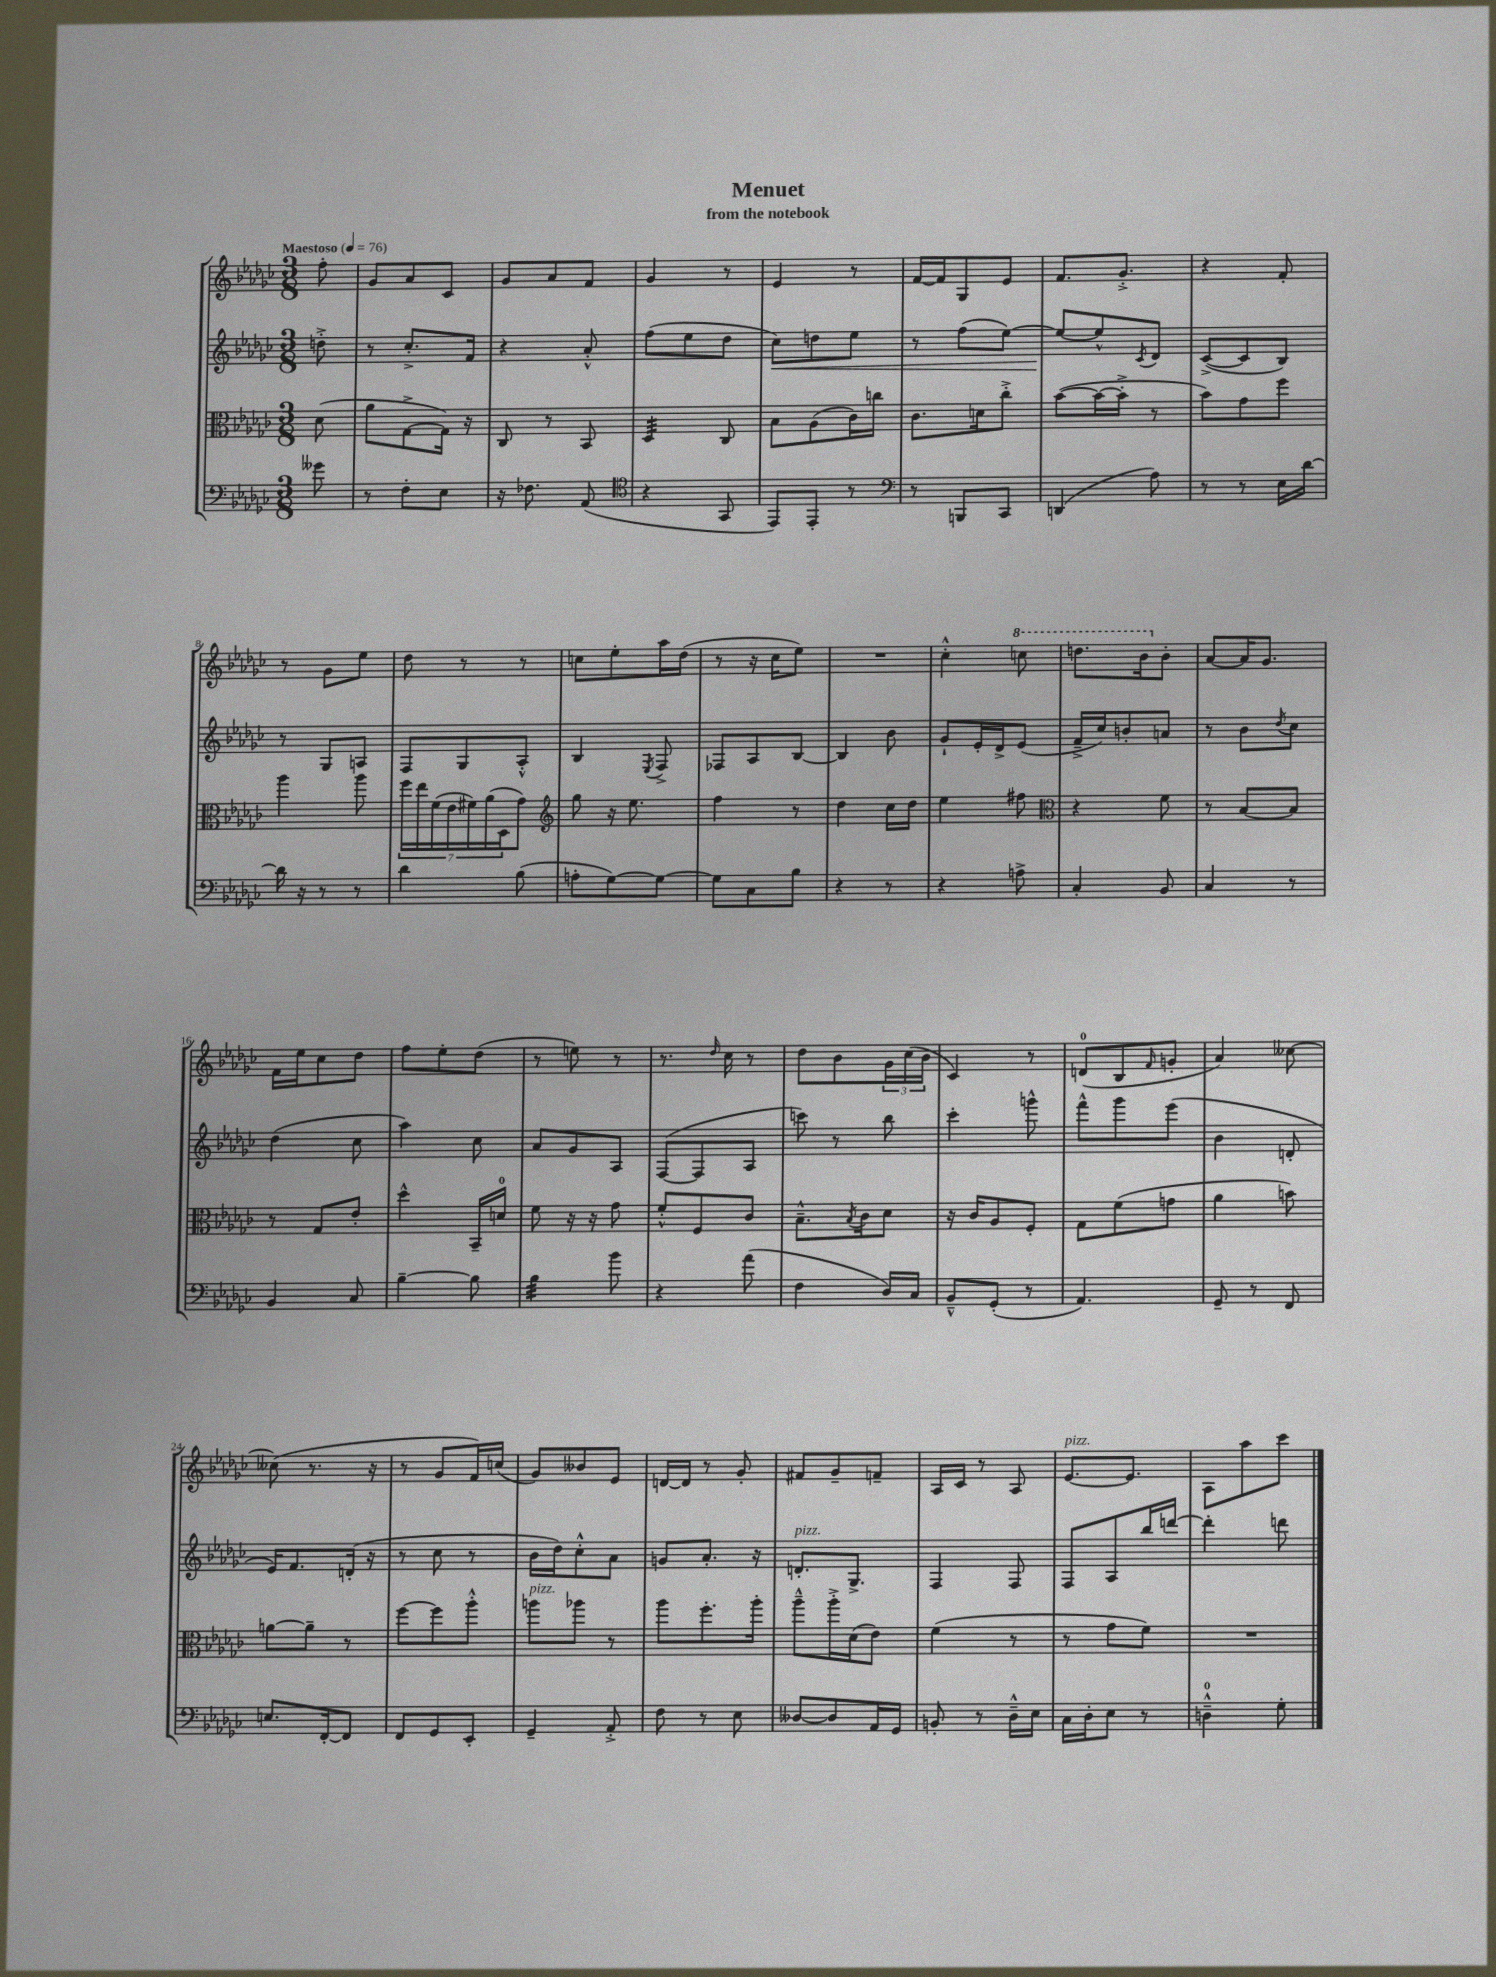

**kern	**kern	**kern	**kern
*staff4	*staff3	*staff2	*staff1
*clefF4	*clefC3	*clefG2	*clefG2
*k[b-e-a-d-g-c-]	*k[b-e-a-d-g-c-]	*k[b-e-a-d-g-c-]	*k[b-e-a-d-g-c-]
*M3/8	*M3/8	*M3/8	*M3/8
*MM76	*MM76	*MM76	*MM76
8g--\	(8d-\	8dd'^\	8ff'\
=	=	=	=
8r	8a-\L	8r	8g-/L
8F'\L	[8G-^\	8.cc-'^/L	8a-/
8E-\J	16G-\]Jk)	.	8c-/J
.	16r	16f/Jk	.
=	=	=	=
16r	8C-/	4r	8g-/L
8.F-\	.	.	.
.	8r	.	8a-/
(8AA-/	8BB-/	8a-'^^/	8f/J
=	=	=	=
*clefC4	*	*	*
4r	4D-/	(8ff\L	4g-/
.	.	8ee-\	.
8GG-/	8C-/	8dd-\J	8r
=	=	=	=
8EE-/L)	8B-\L	8cc-\L)	4e-/
8EE-'/J	(8A-\	8dd\	.
8r	16c-\L)	8ee-\J	8r
.	16cc\JJ	.	.
=	=	=	=
*clefF4	*	*	*
8r	8.c-\L	8r	[16f/LL
.	.	.	16f/]J
8BBB/L	.	(8ff\L	8G-/
.	16d\k	.	.
8CC-/J	8cc-'^\J	[8ee-\J)	8e-/J
=	=	=	=
(4DD/	([8b-\L	8ee-/_L	8.f/L
.	16b-\_L	8ee-^^/]	.
.	16b-'^\]JJ	.	8.g-'^/J
.	.	8qc-/	.
8A-\)	8r	8d-/J	.
=	=	=	=
8r	8b-\L)	([8c-^/L	4r
8r	8g-\	8c-/]	.
16E-\LL	8ff\J	8B-/J)	8f'/
[16d-\JJ	.	.	.
=	=	=	=
16d-\]	4aa-\	8r	8r
16r	.	.	.
8r	.	8G-/L	8g-\L
8r	8aa-\	8A/J	8ee-\J
=	=	=	=
4d-\	28ff\LL	8F/L	8dd-\
.	28ee-\	.	.
.	(28f\	.	.
.	28e-\	.	.
.	.	8G-/	8r
.	28f#\)	.	.
.	(28a-\	.	.
.	28D-\J	.	.
(8B-\	8g-\J)	8A-'^^/J	8r
=	=	=	=
*	*clefG2	*	*
8A'\L	8gg-\	4B-/	8cc\L
[8G-\)	16r	.	8ee-'\
.	8.ee-\	.	.
.	.	8qE-/	.
8G-\_J	.	8F^/	16aa-\L
.	.	.	(16dd-\JJ
=	=	=	=
8G-\]L	4ff\	8F-/L	8r
8C-\	.	8A-/	16r
.	.	.	16cc-\LK
8B-\J	8r	[8B-/J	8ee-\J)
=	=	=	=
4r	4dd-\	4B-/]	4.r
8r	16cc-\LL	8b-\	.
.	16dd-\JJ	.	.
=	=	=	=
4r	4ee-\	8g-`/L	4cc-'^^\
.	.	16e-'/L	.
.	.	16d-^/J	.
8A^\	8ff#\	(8e-/J	8ccc\
=	=	=	=
*	*clefC3	*	*
4C-'/	4r	16f~^/LL	8.ddd\L
.	.	16cc-/J)	.
.	.	8b'/	.
.	.	.	16bb-\k
8BB-/	8f\	8a/J	8b-'\J
=	=	=	=
4C-/	8r	8r	[8a-/L
.	[8B-/L	8b-\L	16a-/]K
.	.	.	8.g-/J
.	.	8qdd-/	.
8r	8B-/]J	8cc-\J	.
=	=	=	=
4BB-/	8r	(4dd-\	16f\LL
.	.	.	16ee-\J
.	8G-/L	.	8cc-\
8C-/	8e-'/J	8cc-\	8dd-\J
=	=	=	=
[4B-~\	4dd-^^\	4aa-\)	8ff\L
.	.	.	8ee-'\
8B-\]	16BB-~/LL	8cc-\	(8dd-\J
.	16d/JJ	.	.
=	=	=	=
4B-\	8f\	8a-/L	8r
.	16r	8g-/	8ee\)
.	16r	.	.
8b-\	8g-\	8A-/J	8r
=	=	=	=
4r	8f'^^/L	([8F/L	8.r
.	8F/	8F/]	.
.	.	.	16qqdd-/
.	.	.	16cc-\
(8a-\	8c-/J	8A-/J	8r
=	=	=	=
4F\	8.B-~^^\L	8ccc\)	8dd-\L
.	.	8r	8b-\
.	8qB-/	.	.
.	16c-\k	.	.
16D-/LL)	8d-\J	8bb-\	24g-\L
.	.	.	(24cc-\
16C-/JJ	.	.	.
.	.	.	24b-\JJ
=	=	=	=
8BB-~^^/L	16r	4ccc-'\	4c-/)
.	16c-/LK	.	.
(8GG-'/J	8A-/	.	.
8r	8F'/J	8ggg^^\	8r
=	=	=	=
4.AA-/)	8G-\L	8fff^^\L	(8d/L
.	(8f\	8ggg-\	8B-/
.	.	.	16qqf/
.	8g\J	(8eee-\J	8g'/J
=	=	=	=
8GG-~/	4a-\	4b-\	4a-/)
8r	.	.	.
8FF/	8b\)	8d'/	[8cc--\
=	=	=	=
8.E/L	[8a\L	16e-/LK)	(8cc--\]
.	.	8.f/	.
.	8a~\]J	.	8.r
[16FF'/k	.	.	.
8FF/]J	8r	(16d'/Jk	.
.	.	16r	16r
=	=	=	=
8FF/L	[8ff\L	8r	8r
8GG-/	8ff\]	8cc-\	8g-/L
8EE-'/J	8aa-'^^\J	8r	16f/L)
.	.	.	(16cc/JJ
=	=	=	=
4GG-~/	8aa\L	16b-\LL	8g-/L)
.	.	16dd-\J)	.
.	8aa-\J	8cc-'^^\	8b--/
8AA-'^/	8r	8a-\J	8e-/J
=	=	=	=
8F\	8aa-\L	8g/L	[16d/LL
.	.	.	16d/]JJ
8r	8.ff'\	8.a-'/J	8r
8E-\	.	.	8g-'/
.	16aa-'\Jk	16r	.
=	=	=	=
[8D--/L	8aa-~^^\L	8.d'/L	8f#/L
8D--/]	16aa-'^\L	.	8g-~/
.	(16d-\J	8.G-^/J	.
16AA-/L	8e-\J)	.	8f~/J
16GG-/JJ	.	.	.
=	=	=	=
8BB'/	(4f\	4F/	16A-/LL
.	.	.	16c-/JJ
8r	.	.	8r
16D-~^^\LL	8r	8F/	8A-/
16E-\JJ	.	.	.
=	=	=	=
16C-\LL	8r	8F/L	[8.e-/L
16D-'\J	.	.	.
8E-\J	8g-\L	8A-/	.
.	.	.	8.e-/]J
8r	8f\J)	16bb-/L	.
.	.	[16ddd/JJ	.
=	=	=	=
4D~^^\	4.r	4ddd'\]	8A-\L
.	.	.	8aa-\
8G-'\	.	8ddd\	8ccc-\J
==	==	==	==
*-	*-	*-	*-
